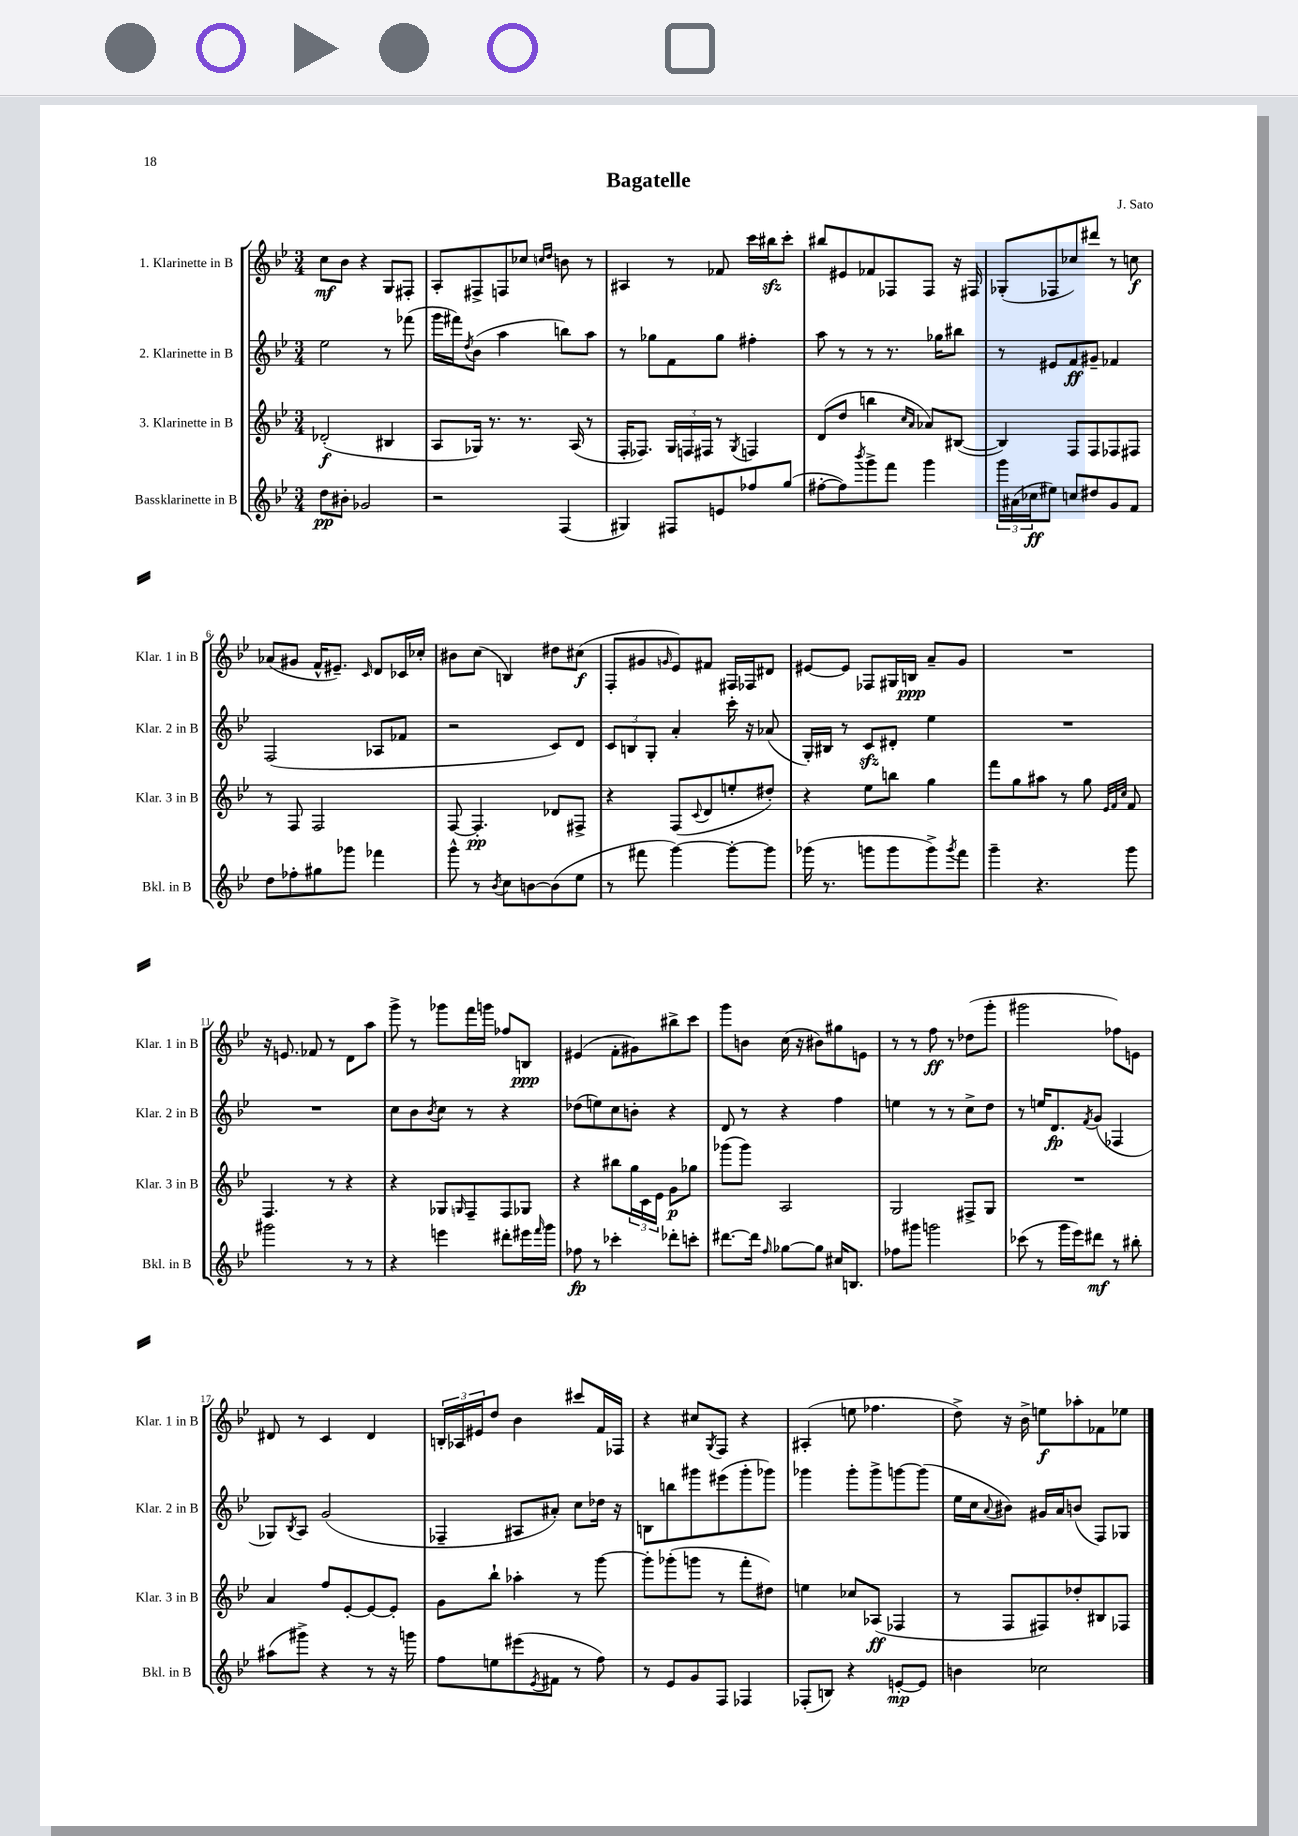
\header { title = "Bagatelle" composer = "J. Sato" }
<<
\new StaffGroup <<
\new Staff = "s0" \with { instrumentName = "1. Klarinette in B" shortInstrumentName = "Klar. 1 in B" } {
    \clef treble \key bes \major \numericTimeSignature \time 3/4
    c''8\mf bes'8 r4 g8 fis8-. |
    a8-. fis8-> f8 ces''8 \grace { c''16 d''16 } b'8 r8 |
    ais4 r8 fes'8 c'''16 bis''16\sfz c'''8-. |
    bis''8 eis'8 fes'8 fes8 fes8 r16 fis16 |
    ges8-.( fes8 ces''8) dis'''8 r8 c''8\f |
    aes'8( gis'8 f'16-^ eis'8.--) \grace { c'16 } d'8 ces'16 ces''16-. |
    bis'8 c''8( b4) dis''8 cis''8\f( |
    f8-. gis'8 \grace { g'16 } ees'8) fis'8 fis16 fes16 dis'8 |
    eis'8~ eis'8 fes8 gis16 b16\ppp a'8-- g'8 |
    R2. |
    r16 e'8. fes'8 r8 d'8 a''8 |
    g'''8-> r8 ges'''8 f'''16 g'''16 fes''8 b8\ppp |
    eis'4( f'8-. gis'8) bis''8-> c'''8 |
    g'''8 b'8 c''16( r16 bis'8) gis''8 e'8 |
    r8 r8 f''8\ff r8 des''8( g'''8-. |
    gis'''2 fes''8) e'8 |
    dis'8 r8 c'4 dis'4 |
    \tuplet 3/2 { b16-. aes16 eis'16 } d''8 bes'4 cis'''8 f'16 fes16 |
    r4 cis''8 \acciaccatura { g8 } f8 r4 |
    ais4-.( e''8 fes''4. |
    d''8->) r16 bes'16-> e''8\f aes''8-. fes'8 ees''8 \bar "|." |
}
\new Staff = "s1" \with { instrumentName = "2. Klarinette in B" shortInstrumentName = "Klar. 2 in B" } {
    \clef treble \key bes \major \numericTimeSignature \time 3/4
    ees''2 r8 fes'''8( |
    g'''16 fis'''16) \acciaccatura { d''8 } bes'8( a''4 b''8) a''8 |
    r8 ges''8 f'8 ges''8 fis''4-. |
    a''8 r8 r8 r8. ges''16 bis''8 |
    r8 eis'8 f'8\ff gis'8-- fes'4 |
    f2( aes8 fes'8 |
    r2 c'8) d'8 |
    \tuplet 3/2 { c'8 b8 g8-. } a'4-. c'''16-. r16 aes'8( |
    g16-.) bis16 r8 c'8\sfz dis'8-. ees''4 |
    R2. |
    R2. |
    c''8 bes'8 \acciaccatura { bes'8 } c''8 r8 r4 |
    des''8( e''8) c''8 b'8-. r4 |
    d'8 r8 r4 f''4 |
    e''4 r8 r8 c''8-> d''8 |
    r8 e''16 d'8.\fp \acciaccatura { f'8 } g'8( fes4 |
    ges8) \acciaccatura { bes8 } a8 g'2( |
    fes4-- ais8 ais'8-.) c''8 des''16 r16 |
    b8 b''8 gis'''8 eis'''8( gis'''8-. ges'''8) |
    ges'''4 ges'''8-. ges'''8-> g'''8~ g'''8( |
    ees''16 c''16 \appoggiatura { a'8 } bis'8) gis'16 a'16 b'8( f8) ges8 \bar "|." |
}
\new Staff = "s2" \with { instrumentName = "3. Klarinette in B" shortInstrumentName = "Klar. 3 in B" } {
    \clef treble \key bes \major \numericTimeSignature \time 3/4
    des'2-.\f( bis4 |
    a8 ges16) r8. r8. a16( r8 |
    f16-. fes8.) \tuplet 3/2 { g16 f16 fis16 } r8 \acciaccatura { g8 } f4 |
    d'8( d''8 b''4 \grace { c''16 a'16 } aes'8) bis8~( |
    bis4) f8 f8 fes8 fis8 |
    r8 f8 f2 |
    f8~ f4.-.\pp des'8 fis8-> |
    r4 f8( \appoggiatura { c'8 } d'8 e''8-. dis''8-.) |
    r4 ees''8 b''8 g''4 |
    f'''8 g''8 ais''8 r8 g''8 \grace { ees'32 f'32 c''32 } f'8 |
    f4. r8 r4 |
    r4 ges8 \grace { g16 } f8-- f8 ges8 |
    r4 bis''8 \tuplet 3/2 { g''16 c'16 ees'16 } g'8\p ges''8 |
    ges'''8( ges'''8) a2 |
    g2 fis8-> g8 |
    R2. |
    a'4 f''8 ees'8~-. ees'8~ ees'8-. |
    g'8 bes''8-! aes''4-. r8 g'''8~ |
    g'''8-. ges'''8-.( g'''8 r8 f'''8-. dis''8) |
    e''4 ces''8 aes8\ff( fes4 |
    r8 f8 fis8) des''8-. bis8 fes8 \bar "|." |
}
\new Staff = "s3" \with { instrumentName = "Bassklarinette in B" shortInstrumentName = "Bkl. in B" } {
    \clef treble \key bes \major \numericTimeSignature \time 3/4
    d''8\pp bis'8-. ges'2 |
    r2 f4( |
    gis4) fis8 e'8 fes''8 g''8( |
    fis''8~-. fis''8) \acciaccatura { bes'''8 } g'''8-> f'''8 g'''4 |
    \tuplet 3/2 { g'''16 ais'16( ces''16\ff } eis''8) c''8 dis''8 g'8 f'8 |
    d''8 fes''8-. gis''8 ges'''8 fes'''4 |
    g'''8-^ r8 \acciaccatura { bes'8 } c''8 b'8~ b'8( ees''8 |
    r8 fis'''8 g'''4~) g'''8~-. g'''8 |
    ges'''16( r8. g'''8 g'''8 g'''8->) \acciaccatura { g'''8 } f'''8 |
    g'''4-- r4. g'''8 |
    gis'''2 r8 r8 |
    r4 e'''4 dis'''8-. eis'''16 \grace { f'''16 } g'''16 |
    fes''8\fp r8 ces'''4-. des'''8-. c'''8-. |
    dis'''8.~ dis'''16 \grace { f''16 } ges''8~ ges''8 cis''16 b8. |
    fes''8 gis'''8 g'''2 |
    ces'''8( r8 g'''16 ees'''16) dis'''8\mf r8 bis''8-. |
    ais''8( gis'''8->) r4 r8 r16 g'''16 |
    f''8 e''8 eis'''8( \acciaccatura { ees'8 } fis'8 r8 f''8) |
    r8 ees'8 g'8 f8 fes4 |
    fes8-.( b8) r4 e'8~-.\mp e'8 |
    b'4 ces''2 \bar "|." |
}
>>
>>
